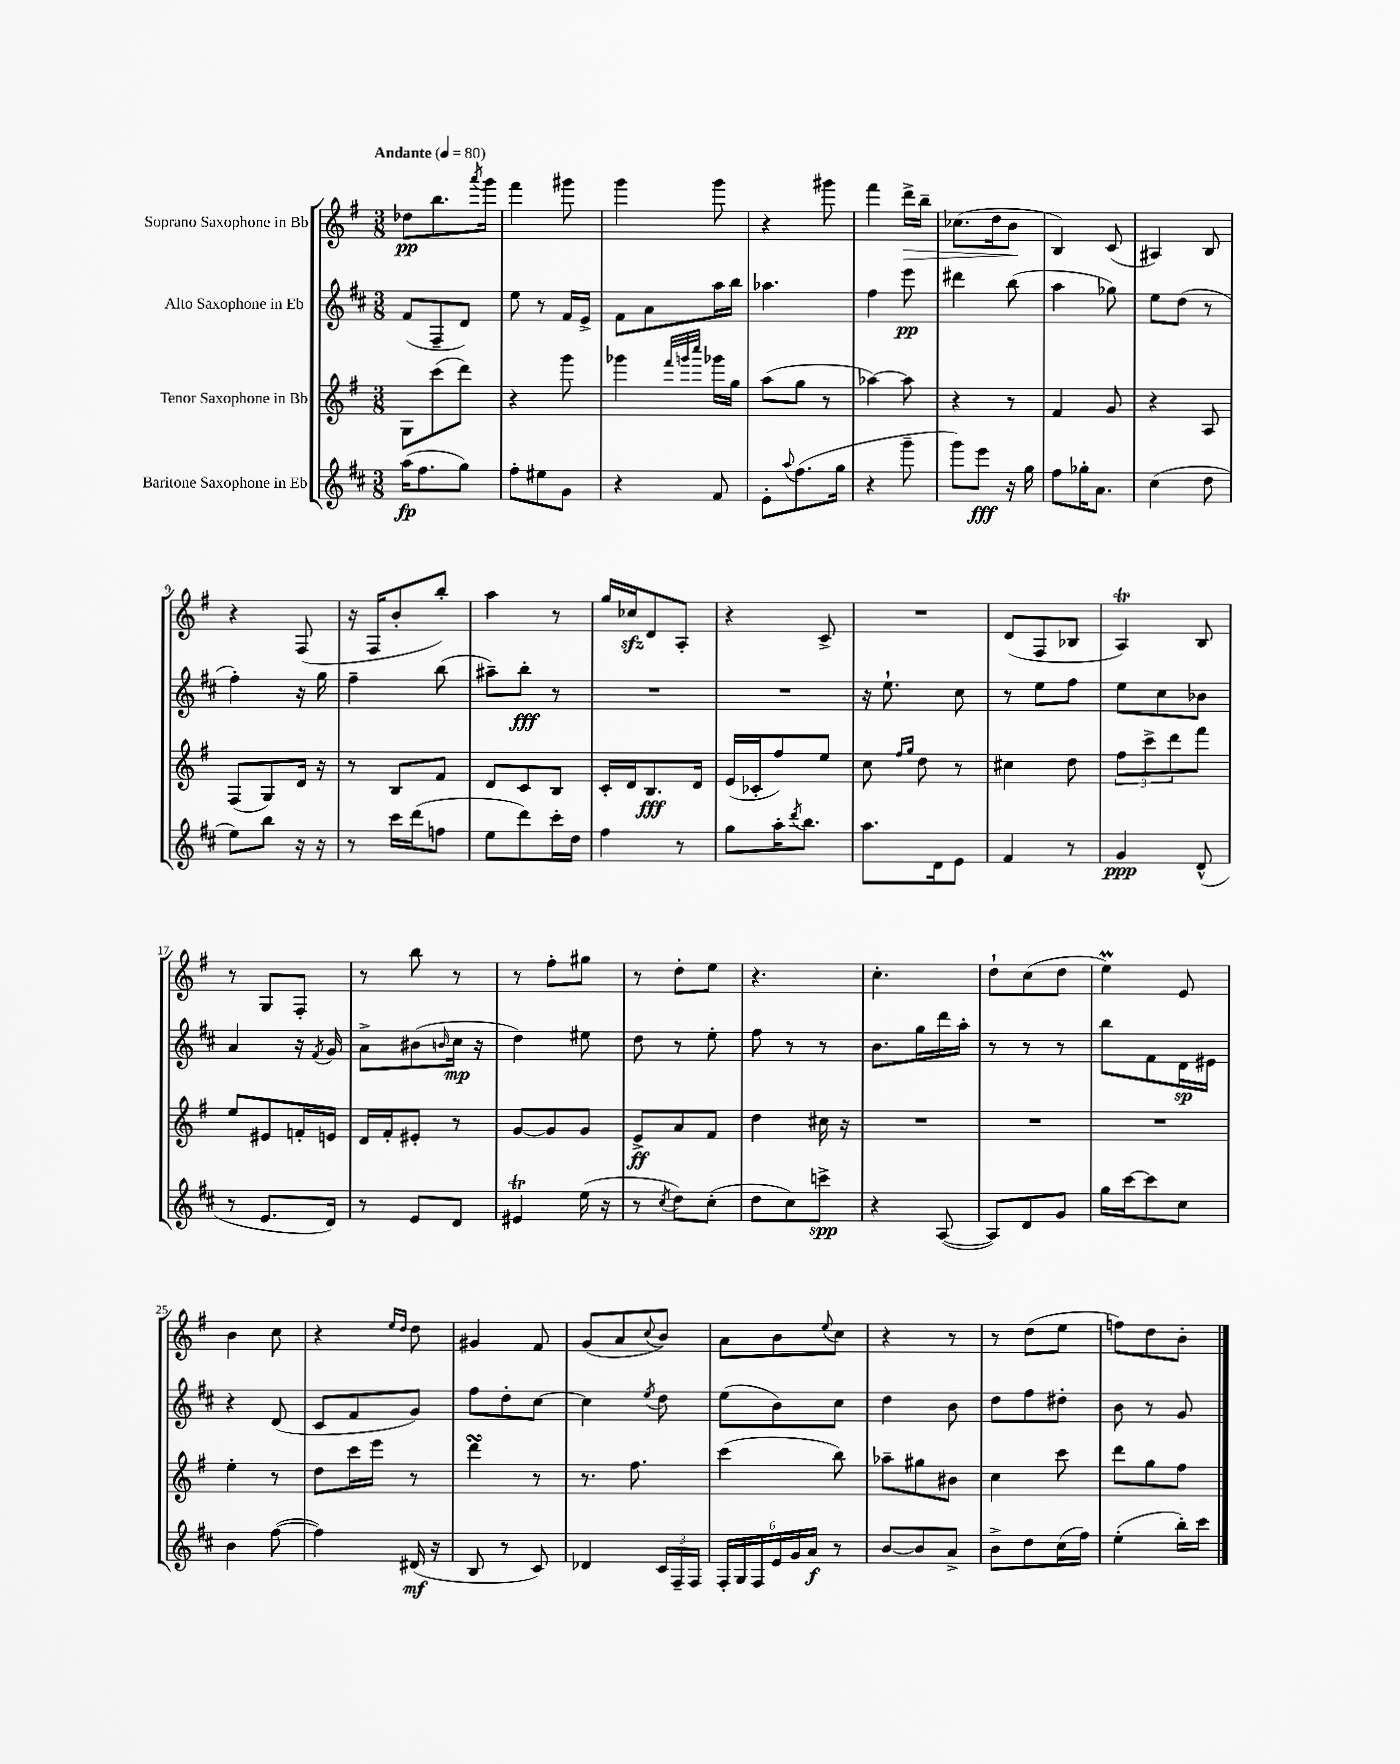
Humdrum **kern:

**kern	**dynam	**kern	**dynam	**kern	**dynam	**kern	**dynam
*part4	*part4	*part3	*part3	*part2	*part2	*part1	*part1
*staff4	*staff4	*staff3	*staff3	*staff2	*staff2	*staff1	*staff1
*I"Baritone Saxophone in Eb	*	*I"Tenor Saxophone in Bb	*	*I"Alto Saxophone in Eb	*	*I"Soprano Saxophone in Bb	*
*clefG2	*	*clefG2	*	*clefG2	*	*clefG2	*
*k[f#c#]	*	*k[f#]	*	*k[f#c#]	*	*k[f#]	*
*M3/8	*	*M3/8	*	*M3/8	*	*M3/8	*
*MM80	*	*MM80	*	*MM80	*	*MM80	*
=1	=1	=1	=1	=1	=1	=1	=1
!	!	!	!	!	!	!LO:TX:a:B:t=Andante	!
(16aa\KL	fp	8G\L	.	(8f#/L	.	8dd-X\L	pp
8.ff#\	.	.	.	.	.	.	.
.	.	(8ccc\	.	8F#~/	.	8.bb\	.
8gg\J)	.	8ddd\J)	.	8d/J)	.	.	.
.	.	.	.	.	.	8qaaa/	.
.	.	.	.	.	.	16ggg\Jk	.
=2	=2	=2	=2	=2	=2	=2	=2
8ff#'\L	.	4r	.	8ee\	.	4fff#\	.
8ee#X\	.	.	.	8r	.	.	.
8g\J	.	8ggg\	.	16f#/LL	.	8ggg#X\	.
.	.	.	.	16e^/JJ	.	.	.
=3	=3	=3	=3	=3	=3	=3	=3
4r	.	4ggg-X\	.	8f#\L	.	4ggg\	.
.	.	.	.	8a\	.	.	.
.	.	32qqfff#/LLL	.	.	.	.	.
.	.	32qqgggn/	.	.	.	.	.
.	.	32qqcccc/JJJ	.	.	.	.	.
8f#/	.	16ggg-X\LL	.	16aa\L	.	8ggg\	.
.	.	16gg\JJ	.	16bb\JJ	.	.	.
=4	=4	=4	=4	=4	=4	=4	=4
8e'\L	.	(8aa\L	.	4.aa-X\	.	4r	.
8qqaa/	.	.	.	.	.	.	.
(8.ff#\	.	8gg\J	.	.	.	.	.
.	.	8r	.	.	.	8ggg#X\	.
16gg\Jk	.	.	.	.	.	.	.
=5	=5	=5	=5	=5	=5	=5	=5
4r	.	[4aa-X\)	.	4ff#\	.	4fff#\	.
!	!	!	!	!	!	!	!LO:HP:b
8ggg~\	.	8aa-\]	.	8eee\	pp	16ddd^\LL	>
.	.	.	.	.	.	16bb~\JJ	.
=6	=6	=6	=6	=6	=6	=6	=6
8ggg\L)	.	4r	.	4ddd#X\	.	(8.cc-X\L	.
8eee\J	fff	.	.	.	.	.	.
.	.	.	.	.	.	16dd\k	.
16r	.	8r	.	(8bb\	.	8b\J	.
16gg\	.	.	.	.	.	.	.
.	.	.	.	.	.	.	]
=7	=7	=7	=7	=7	=7	=7	=7
8ff#\L	.	4f#/	.	4aa\	.	4B/)	.
16gg-X'\K	.	.	.	.	.	.	.
8.a\J	.	.	.	.	.	.	.
.	.	8g/	.	8gg-X\)	.	(8c/	.
=8	=8	=8	=8	=8	=8	=8	=8
(4cc#\	.	4r	.	8ee\L	.	4A#X/)	.
.	.	.	.	(8dd\J	.	.	.
8dd\	.	8A/	.	8r	.	8B/	.
!!LO:LB:g=z
=9	=9	=9	=9	=9	=9	=9	=9
8ee\L)	.	(8F#/L	.	4ff#'\)	.	4r	.
8bb\J	.	8G/)	.	.	.	.	.
16r	.	16d/Jk	.	16r	.	(8F#/	.
16r	.	16r	.	16gg\	.	.	.
=10	=10	=10	=10	=10	=10	=10	=10
8r	.	8r	.	4ff#~\	.	16r	.
.	.	.	.	.	.	16F#/KL	.
16ccc#\LL	.	8B/L	.	.	.	8b'/	.
(16ddd\J	.	.	.	.	.	.	.
8ffn\J	.	8f#/J	.	(8bb\	.	8bb'/J)	.
=11	=11	=11	=11	=11	=11	=11	=11
8ee\L	.	8d/L	.	8aa#X~\L)	.	4aa\	.
8ddd\)	.	8c/	.	8bb'\J	fff	.	.
16ccc#'\L	.	8B/J	.	8r	.	8r	.
16dd\JJ	.	.	.	.	.	.	.
=12	=12	=12	=12	=12	=12	=12	=12
4ff#\	.	16c'/LL	.	4.r	.	16gg/LL	.
.	.	16d/J	.	.	.	16cc-Xzz/J	.
.	.	8.B/	fff	.	.	8d/	.
8r	.	.	.	.	.	8A'/J	.
.	.	16d/Jk	.	.	.	.	.
=13	=13	=13	=13	=13	=13	=13	=13
8gg\L	.	(16e/LL	.	4.r	.	4r	.
.	.	16c-X'/J	.	.	.	.	.
16aa'\K	.	8ff#/)	.	.	.	.	.
8qddd/	.	.	.	.	.	.	.
8.bb\J	.	.	.	.	.	.	.
.	.	8ee/J	.	.	.	8c^/	.
=14	=14	=14	=14	=14	=14	=14	=14
8.aa\L	.	8cc\	.	16r	.	4.r	.
.	.	.	.	8.ee`\	.	.	.
.	.	16qqff#/LL	.	.	.	.	.
.	.	16qqgg/JJ	.	.	.	.	.
.	.	8dd\	.	.	.	.	.
16d\k	.	.	.	.	.	.	.
8e\J	.	8r	.	8cc#\	.	.	.
=15	=15	=15	=15	=15	=15	=15	=15
4f#/	.	4cc#X\	.	8r	.	(8d/L	.
.	.	.	.	8ee\L	.	8F#/	.
8r	.	8dd\	.	8ff#\J	.	8B-X/J	.
=16	=16	=16	=16	=16	=16	=16	=16
4g/	ppp	12ff#\L	.	8ee\L	.	4AT/)	.
.	.	12ccc^\	.	.	.	.	.
.	.	.	.	8cc#\	.	.	.
.	.	12ddd\	.	.	.	.	.
(8d^^/	.	8fff#\J	.	8b-X\J	.	8B/	.
!!LO:LB:g=z
=17	=17	=17	=17	=17	=17	=17	=17
8r	.	8ee/L	.	4a/	.	8r	.
8.e/L	.	8e#X/	.	.	.	8G/L	.
.	.	16fn'/L	.	16r	.	8F#'/J	.
.	.	.	.	8qf#/	.	.	.
16d/Jk)	.	16en/JJ	.	16g/	.	.	.
=18	=18	=18	=18	=18	=18	=18	=18
8r	.	16d/LL	.	8a^\L	.	8r	.
.	.	16f#'/J	.	.	.	.	.
8e/L	.	8e#X'/J	.	(8b#X\	.	8bb\	.
.	.	.	.	16qqbn/	.	.	.
8d/J	.	8r	.	16cc#\Jk	mp	8r	.
.	.	.	.	16r	.	.	.
=19	=19	=19	=19	=19	=19	=19	=19
4e#Xt/	.	[8g/L	.	4dd\)	.	8r	.
.	.	8g/]	.	.	.	8ff#'\L	.
(16ee\	.	8g/J	.	8ee#X\	.	8gg#X\J	.
16r	.	.	.	.	.	.	.
=20	=20	=20	=20	=20	=20	=20	=20
8r	.	8e^/L	ff	8dd\	.	8r	.
8qcc#/	.	.	.	.	.	.	.
8dd\L)	.	8a/	.	8r	.	8dd'\L	.
(8cc#'\J	.	8f#/J	.	8ee'\	.	8ee\J	.
=21	=21	=21	=21	=21	=21	=21	=21
8dd\L	.	4dd\	.	8ff#\	.	4.r	.
8cc#\)	.	.	.	8r	.	.	.
8cccn^\J	spp	16cc#X\	.	8r	.	.	.
.	.	16r	.	.	.	.	.
=22	=22	=22	=22	=22	=22	=22	=22
4r	.	4.r	.	8.b\L	.	4.cc'\	.
.	.	.	.	16gg\L	.	.	.
([8A/	.	.	.	16ddd\	.	.	.
.	.	.	.	16aa'\JJ	.	.	.
=23	=23	=23	=23	=23	=23	=23	=23
8A/L])	.	4.r	.	8r	.	8dd`\L	.
8d/	.	.	.	8r	.	(8cc\	.
8g/J	.	.	.	8r	.	8dd\J	.
=24	=24	=24	=24	=24	=24	=24	=24
16gg\LL	.	4.r	.	8bb\L	.	4eeM\)	.
[16ccc#\J	.	.	.	.	.	.	.
8ccc#\]	.	.	.	8f#\	.	.	.
8cc#\J	.	.	.	16d\L	sp	8e/	.
.	.	.	.	16e#X\JJ	.	.	.
!!LO:LB:g=z
=25	=25	=25	=25	=25	=25	=25	=25
4b\	.	4ee'\	.	4r	.	4b\	.
([8ff#\	.	8r	.	(8d/	.	8cc\	.
=26	=26	=26	=26	=26	=26	=26	=26
4ff#\])	.	8dd\L	.	8c#/L	.	4r	.
.	.	16ccc\L	.	8f#/	.	.	.
.	.	16eee\JJ	.	.	.	.	.
.	.	.	.	.	.	16qqee/LL	.
.	.	.	.	.	.	16qqdd/JJ	.
(16d#X/	mf	8r	.	8g/J)	.	8dd\	.
16r	.	.	.	.	.	.	.
=27	=27	=27	=27	=27	=27	=27	=27
8B/	.	4dddsSSS\	.	8ff#\L	.	4g#X/	.
8r	.	.	.	8dd'\	.	.	.
8c#/)	.	8r	.	[8cc#\J	.	8f#/	.
=28	=28	=28	=28	=28	=28	=28	=28
4d-X/	.	8.r	.	4cc#\]	.	(8g/L	.
.	.	.	.	.	.	8a/	.
.	.	8.ff#\	.	.	.	.	.
.	.	.	.	8qee/	.	8qqcc/	.
24c#/LL	.	.	.	8dd\	.	8b/J)	.
24F#~/	.	.	.	.	.	.	.
24F#/JJ	.	.	.	.	.	.	.
=29	=29	=29	=29	=29	=29	=29	=29
24F#'/LL	.	(4ccc\	.	(8ee\L	.	8a\L	.
24G/	.	.	.	.	.	.	.
24F#/	.	.	.	.	.	.	.
24e/	.	.	.	8b\)	.	8b\	.
24g/	.	.	.	.	.	.	.
24a/JJ	f	.	.	.	.	.	.
.	.	.	.	.	.	8qqee/	.
8r	.	8bb\)	.	8cc#\J	.	8cc\J	.
=30	=30	=30	=30	=30	=30	=30	=30
[8b/L	.	8aa-X~\L	.	4dd\	.	4r	.
8b/]	.	8gg#X\	.	.	.	.	.
8a^/J	.	8b#X\J	.	8b\	.	8r	.
=31	=31	=31	=31	=31	=31	=31	=31
8b^\L	.	4cc\	.	8dd\L	.	8r	.
8dd\	.	.	.	8ff#\	.	(8dd\L	.
(16cc#\L	.	8ccc\	.	8dd#X'\J	.	8ee\J	.
16ff#\JJ)	.	.	.	.	.	.	.
=32	=32	=32	=32	=32	=32	=32	=32
(4ee'\	.	8ddd\L	.	8b\	.	8ffn\L)	.
.	.	8gg\	.	8r	.	8dd\	.
16bb'\LL)	.	8ff#\J	.	8g/	.	8b'\J	.
16ccc#\JJ	.	.	.	.	.	.	.
==	==	==	==	==	==	==	==
*-	*-	*-	*-	*-	*-	*-	*-
